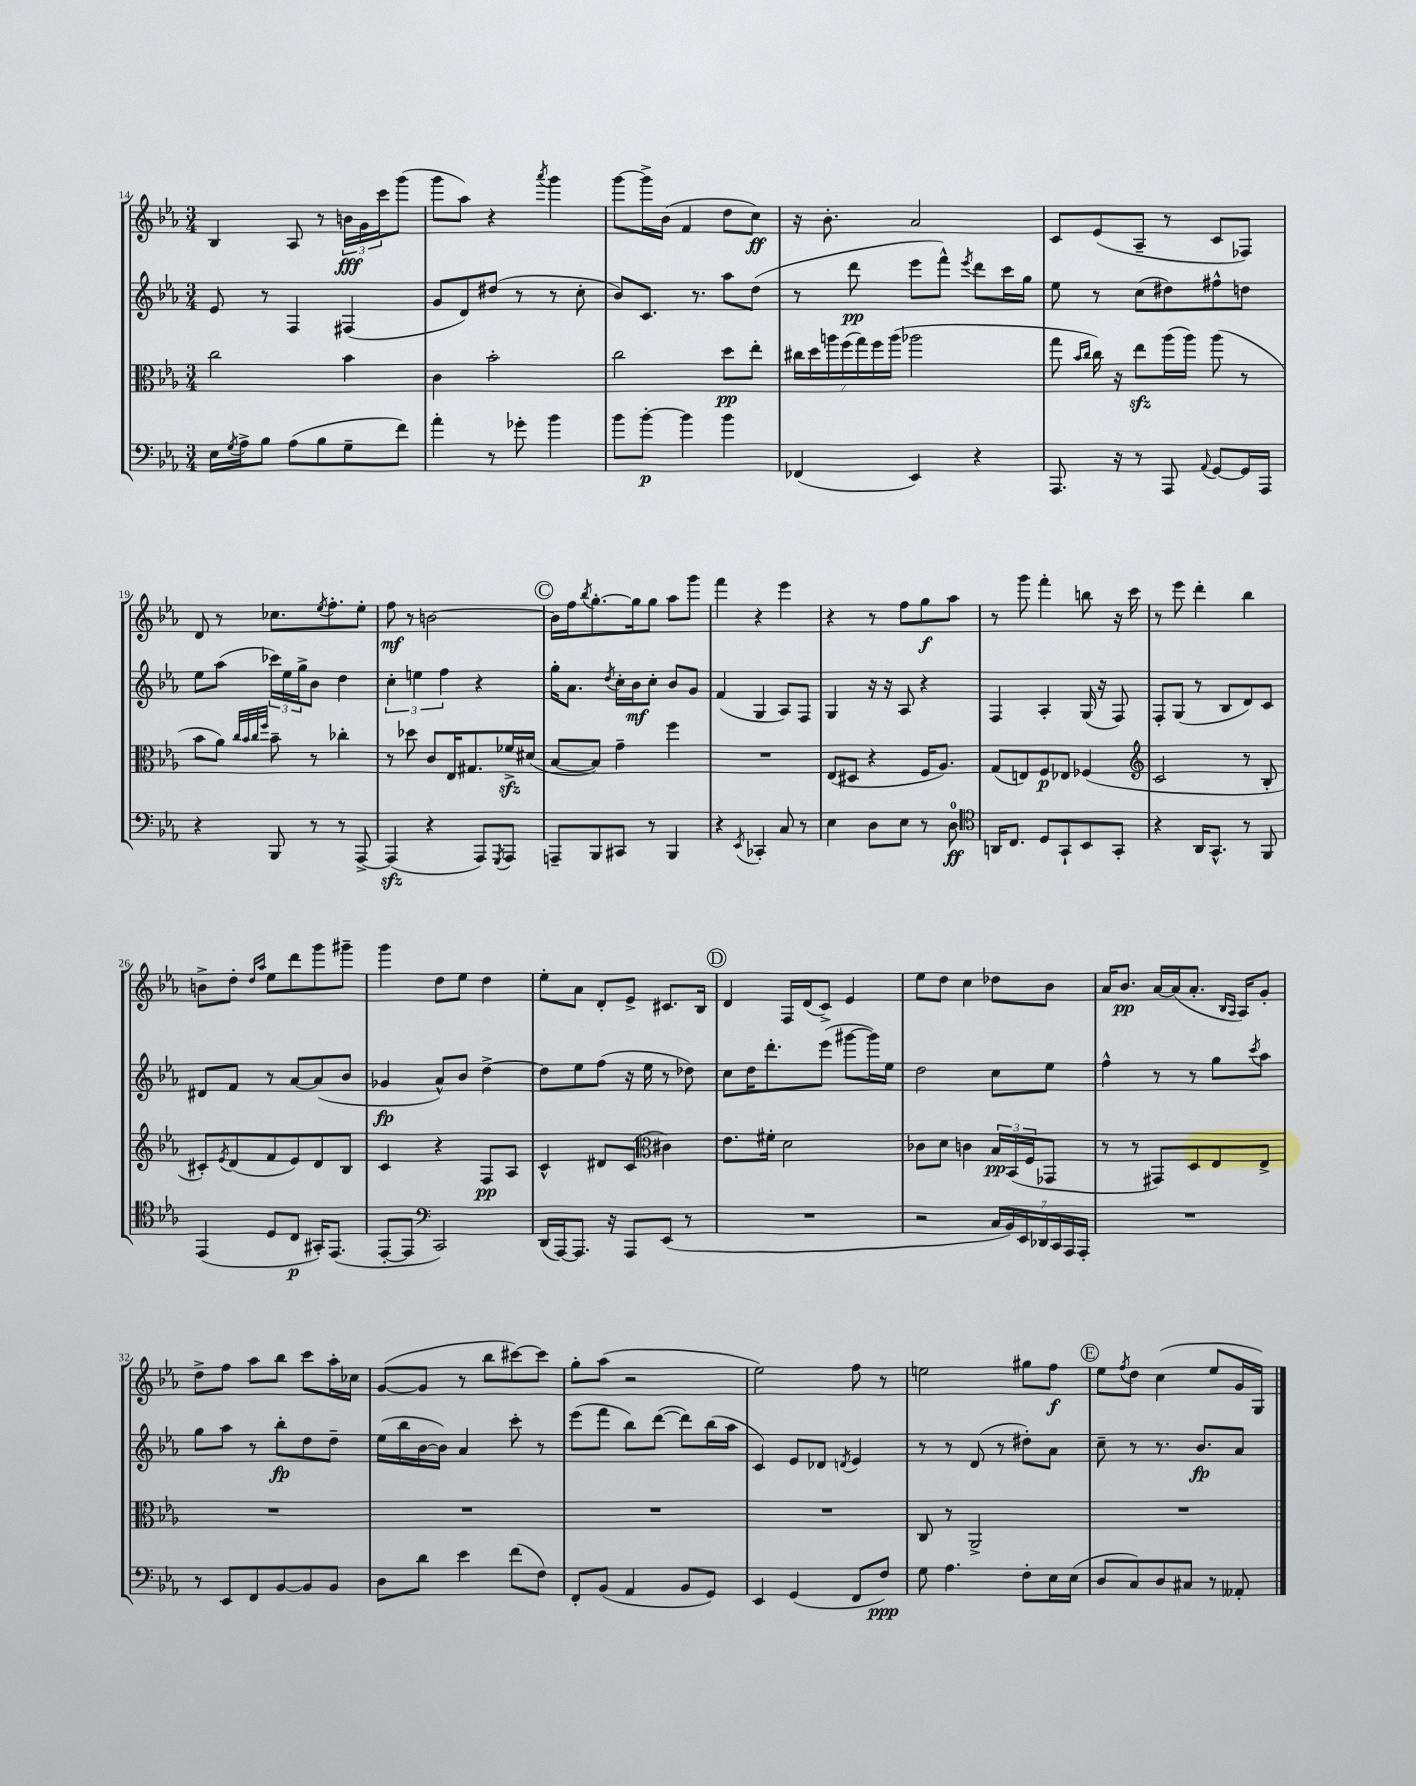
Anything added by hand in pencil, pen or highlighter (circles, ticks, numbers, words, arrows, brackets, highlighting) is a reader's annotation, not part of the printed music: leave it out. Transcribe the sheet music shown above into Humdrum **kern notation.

**kern	**kern	**kern	**kern
*staff4	*staff3	*staff2	*staff1
*clefF4	*clefC3	*clefG2	*clefG2
*k[b-e-a-]	*k[b-e-a-]	*k[b-e-a-]	*k[b-e-a-]
*M3/4	*M3/4	*M3/4	*M3/4
16E-	2cc	8e-	4B-
8qG	.	.	.
16A-^	.	.	.
8B-	.	8r	.
(8A-	.	4F	8A-
8B-	.	.	8r
8G~	4b-	(4F#	24b
.	.	.	24g
.	.	.	24ccc
8f)	.	.	(8ggg
=	=	=	=
4a-'	4c	8g	8ggg
.	.	8d)	8aa-)
8r	2b-'	(8dd#	4r
8g-'	.	8r	.
.	.	.	8qaaa-
4b-	.	8r	4ggg
.	.	8cc'	.
=	=	=	=
8b-	2cc	8b-)	[8ggg
[8b-'	.	8.c	16ggg^]
.	.	.	(16b-
4b-]	.	.	4f
.	.	8.r	.
4b-	8dd	8aa-	8dd
.	8ee-'	(8dd	8cc)
=	=	=	=
(4FF-	28cc#	8r	16r
.	28dd	.	.
.	.	.	8.b-'
.	28aa	.	.
.	(28ff	.	.
.	.	8ddd	.
.	28gg)	.	.
.	28ff	.	.
.	(28aa	.	.
4EE-)	2aa-	8eee-	2a-
.	.	8fff^^)	.
.	.	8qeee-	.
4r	.	8ddd	.
.	.	16ccc	.
.	.	16gg	.
=	=	=	=
8.AAA-	8gg	8ee-	8c
.	16qqb-	.	.
.	16qqcc	.	.
.	16cc)	8r	(8e-
16r	16r	.	.
8r	8ee-	(8cc	8A-~
8AAA-	(16aa-	8dd#)	8r
.	16aa-)	.	.
8qqAA-	.	.	.
[8GG	(8aa-	8ff#^^	8c
16GG]	8r	8dd	8F-)
16AAA-	.	.	.
=	=	=	=
4r	8b-	8ee-	8d
.	8a-)	(8aa-	8r
.	32qqcc	.	.
.	32qqb-	.	.
.	32qqcc	.	.
.	32qqff	.	.
8BBB-	8b-~	24ccc-)	8.cc-
.	.	24ee-	.
.	.	24gg^	.
8r	8r	8b-	.
.	.	.	8qee-
.	.	.	8.ff'
8r	4cc-'	4dd	.
[8AAA-^	.	.	8ee-'
=	=	=	=
(4AAA-]	8r	6cc'	8ff
.	8dd-	.	8r
.	.	6ee	.
4r	8c	.	[2b
.	.	6ff	.
.	16E-	.	.
.	8.G#	.	.
8AAA-)	.	4r	.
8qGGG	.	.	.
8AAA-	16f-^	.	.
.	(16d#	.	.
=	=	=	=
8AAA~	[8B-	16gg'	16b]
.	.	8.a-	16ff
.	.	.	8qbb-
8BBB-	8B-])	.	[8.gg'
.	.	8qdd	.
8CC#	4g~	16cc'	.
.	.	16b-	16gg]
8r	.	8cc'	8gg
4BBB-	4ff	8b-	8aa-
.	.	8g	8ggg
=	=	=	=
4r	2.r	(4f	4fff
8qEE-	.	.	.
4CC-'	.	4G	4r
8C	.	8A-)	4eee-
8r	.	8F	.
=	=	=	=
4E-	(8E-	4G	4r
.	8D#	.	.
8D	4r	16r	8r
.	.	16r	.
8E-	.	8A-	8ff
8r	16F	4r	8gg
.	8.A-)	.	.
8D	.	.	8aa-
=	=	=	=
*clefC4	*	*	*
16AA	(8G	4F	8r
8.C	.	.	.
.	8E)	.	8ggg
8D	8F	4A-'	4fff'
8GG`	8E-	.	.
8BB-	(4F-	(16G	8bb
.	.	16r	.
8GG'	.	8F)	16r
.	.	.	16ccc
=	=	=	=
*	*clefG2	*	*
4r	2c	8F'	8r
.	.	(8G	8eee-
16AA-	.	8r	4ddd'
8.GG^^	.	.	.
.	.	8B-	.
8r	8r	8d)	4bb-
8FF	8B-'	8c	.
=	=	=	=
(4EE-	8c#')	8d#	8b^
.	8qe-	.	.
.	(8d	8f	8dd'
.	.	.	16qqdd
.	.	.	16qqaa-
8D	8f	8r	8ee-
8C	8e-)	[8a-	8ddd
16GG#')	8d	(8a-]	8ggg
(8.EE-	.	.	.
.	8B-	8b-	8ggg#~
=	=	=	=
[8EE-'	4c	4g-	4ggg
8EE-]	.	.	.
*clefF4	*	*	*
2CC)	4r	8a-^^)	8dd
.	.	8b-	8ee-
.	8F	[4dd^	4dd
.	8A-	.	.
=	=	=	=
(16DD	4c^^	8dd]	8ee-'
[16AAA-)	.	.	.
8.AAA-]	.	8ee-	8a-
.	8d#	(8ff	8d'
16r	.	.	.
8AAA-	(8c	16r	8e-^
.	.	16ee-	.
*	*clefC3	*	*
(8EE-	4c#)	8r	8.c#
8r	.	8dd-)	.
.	.	.	16B-
=	=	=	=
2.r	8.e-	8cc	4d
.	.	16dd	.
.	16f#'	8.ddd'	.
.	2d	.	16F
.	.	.	(16d
.	.	(8eee-	8c^)
.	.	[8ggg#	4e-
.	.	16ggg#])	.
.	.	16ee-	.
=	=	=	=
2r	8c-	2dd	8ee-
.	8d	.	8dd
.	4c	.	4cc
28C	24B-	8cc	8dd-
28BB-)	.	.	.
.	(24BB-	.	.
28EE-	.	.	.
.	24F	.	.
28DD-	.	.	.
.	8GG-	8ee-	8b-
28CC	.	.	.
28AAA-	.	.	.
28AAA-'	.	.	.
=	=	=	=
2.r	8r	4ff^^	16a-
.	.	.	8.b-
.	8r	.	.
.	8GG#)	8r	[16a-
.	.	.	(16a-]
.	8D	8r	8.a-'
.	8E-	8gg	.
.	.	.	16qqB-
.	.	.	16qqA-
.	.	.	16A-)
.	.	8qccc	.
.	8E-^	8aa-	8g'
=	=	=	=
8r	2.r	8gg	8dd^
8EE-	.	8aa-	8ff
8FF	.	8r	8aa-
[8BB-	.	8bb-'	8bb-
8BB-]	.	8dd	8ccc
8BB-	.	8dd~	16aa-'
.	.	.	16cc-
=	=	=	=
8D	2.r	(16ee-	([8g
.	.	16bb-	.
8d	.	[16b-	8g]
.	.	16b-])	.
4e-	.	4a-	8r
.	.	.	8bb-
(8f	.	8ccc'	[8ccc#)
8F)	.	8r	8ccc#]
=	=	=	=
8FF'	2.r	(8eee-	8gg'
(8BB-	.	8fff	(8aa-
4AA-	.	8bb-)	2r
.	.	([8ddd	.
8BB-	.	8ddd])	.
8GG)	.	(16bb-	.
.	.	16aa-	.
=	=	=	=
4EE-	2.r	4c)	2ee-)
(4GG	.	8e-	.
.	.	8d-	.
.	.	8qd	.
8FF	.	4e-	8ff
8F)	.	.	8r
=	=	=	=
8G	8C	8r	2ee
4.A-	8r	8r	.
.	2AA-^	(8d	.
.	.	8r	.
8F'	.	8dd#')	8gg#
16E-	.	8a-	8ff
(16E-	.	.	.
=	=	=	=
8D	2.r	8cc~	8ee-
.	.	.	8qff
8C)	.	8r	8dd
8D	.	8.r	(4cc
8C#	.	.	.
.	.	8.b-	.
8r	.	.	8ee-
8AA--'	.	8a-	16g
.	.	.	16G)
==	==	==	==
*-	*-	*-	*-
